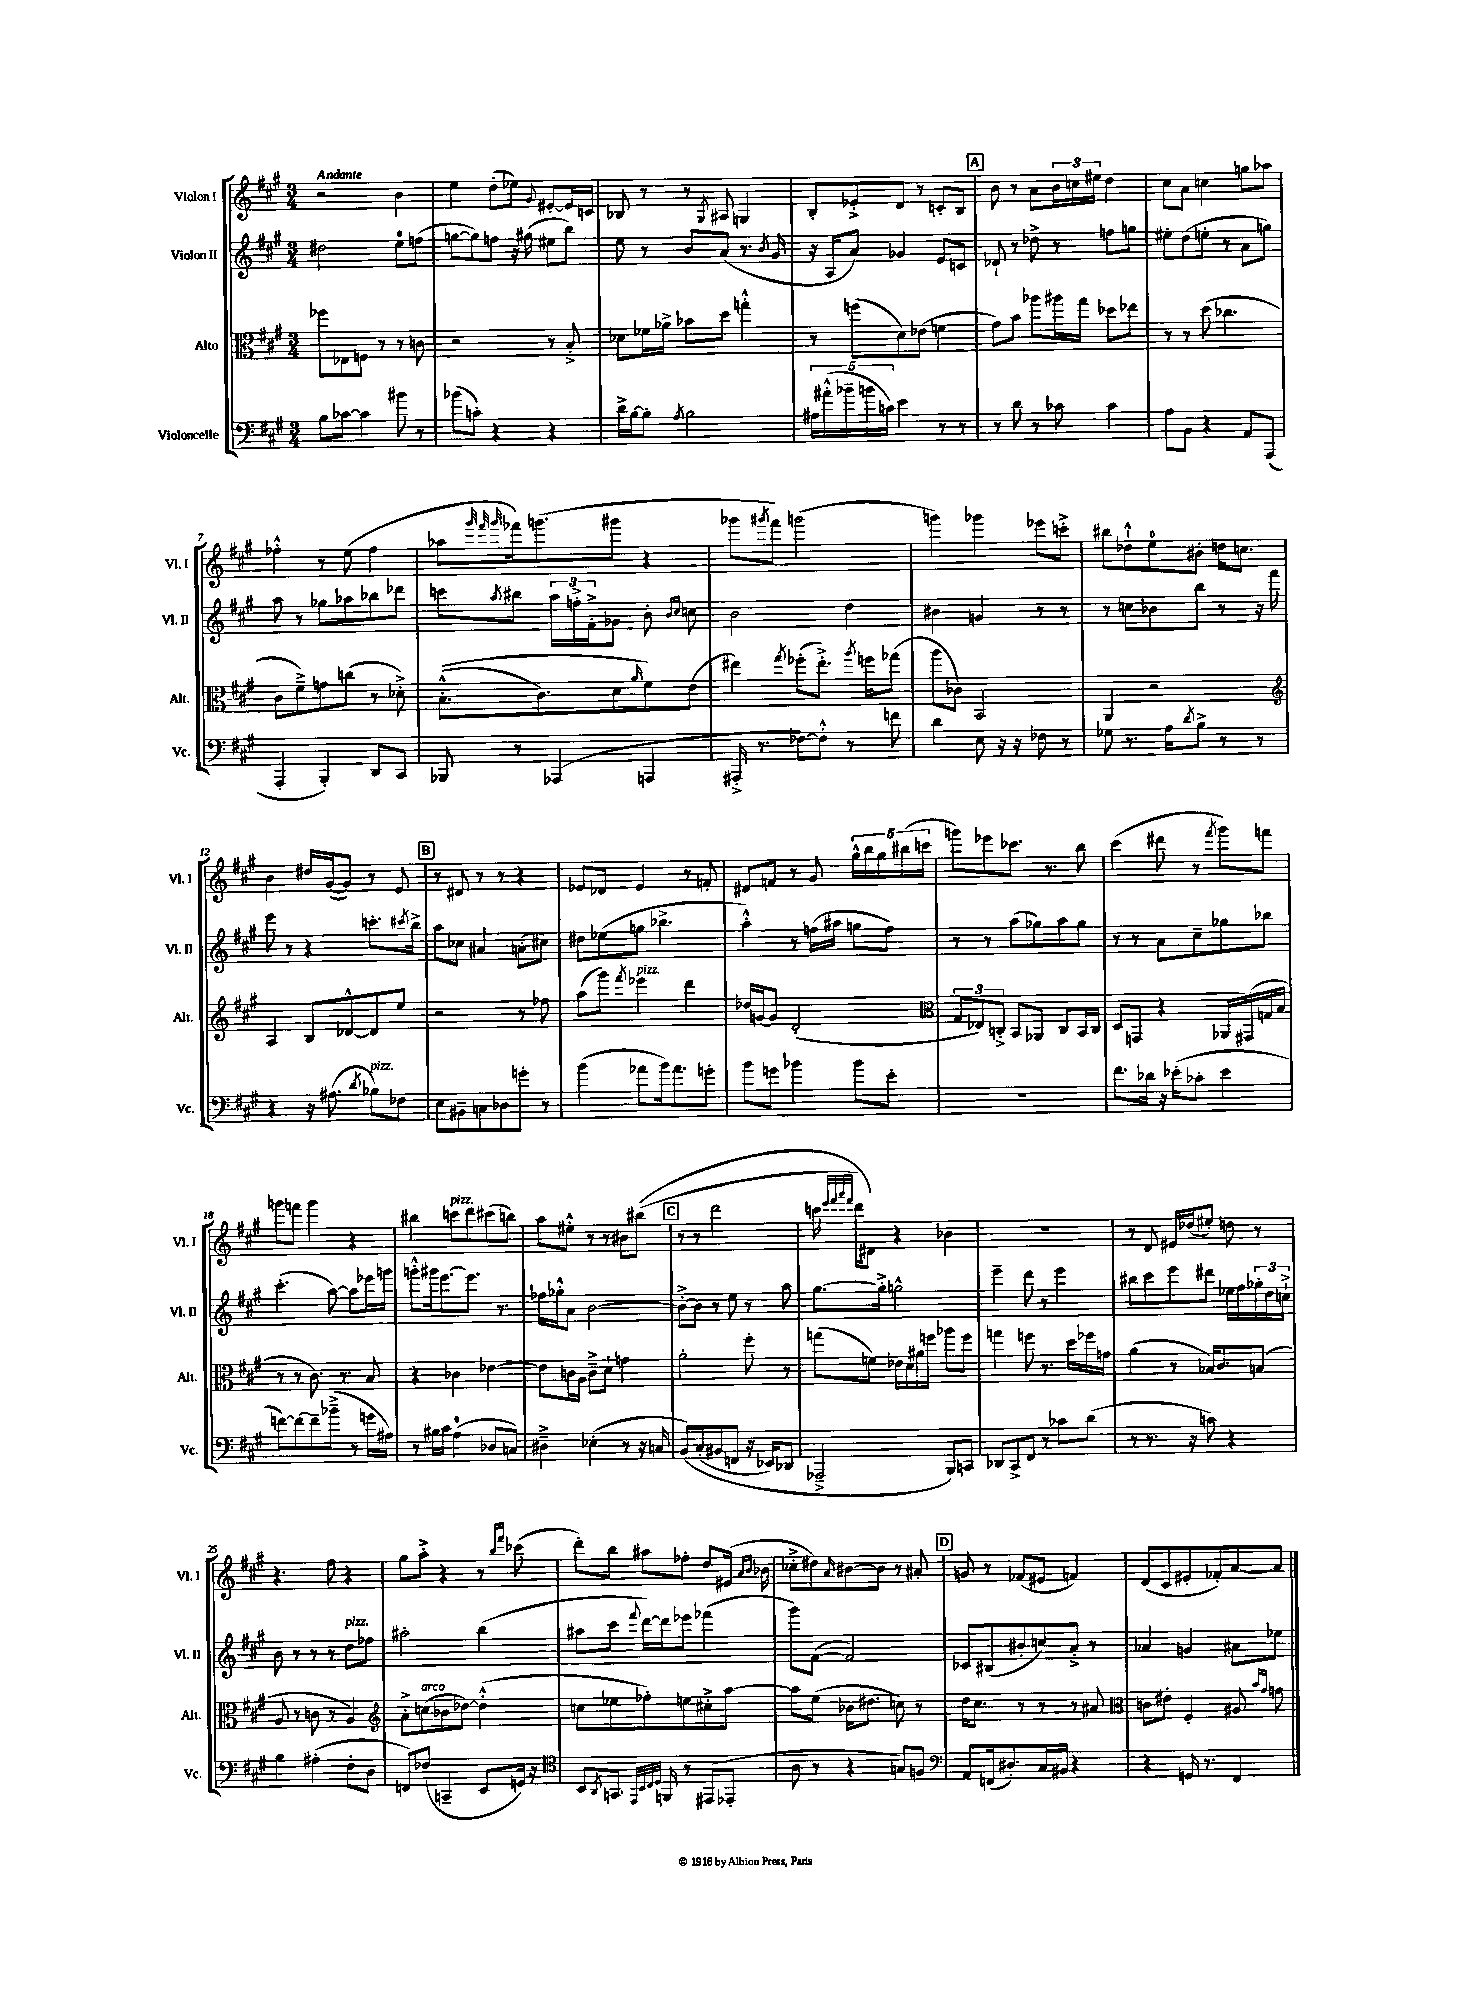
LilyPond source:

<<
\new StaffGroup <<
\new Staff = "s0" \with { instrumentName = "Violon I" shortInstrumentName = "Vl. I" } {
    \clef treble \key a \major \numericTimeSignature \time 3/4 \tempo "Andante"
    r2 b'4 |
    e''4 d''8-.( ees''8) \appoggiatura { gis'8 } eis'8~-. eis'16 c'16 |
    bes8 r8 r8 \acciaccatura { gis8 } ais8 g4 |
    b8-. ees'8-.-> d'8 r8 c'8-. b8 |
    \mark \markup { \box "A" } b'8 r8 a'8 \tuplet 3/2 { b'16 c''16 eis''16 } d''4 |
    cis''8 a'8 c''4 g''8 aes''8 |
    fes''4-.-^ r8 e''8( fes''4 |
    aes''8 \grace { gis'''32 fis'''32 gis'''32 } fes'''16) g'''8.( gis'''8 r4 |
    ges'''8 \acciaccatura { gis'''8 } fis'''8) g'''2( |
    g'''4) ges'''4 ees'''8 c'''8-.-> |
    bis''8 des''8-!-^ e''8-0 bis'8-. d''16 c''8. |
    b'4 dis''16 gis'16~( gis'8) r8 e'8 |
    \mark \markup { \box "B" } r8 dis'8 r8 r8 r4 |
    ees'8 des'8 ees'4 r8 f'8-. |
    dis'8 f'8 r8 gis'8 \tuplet 5/4 { gis''16-^ b''16 gis''16 bis''16( c'''16 } |
    g'''8) ees'''8 ces'''8. r8. b''8 |
    cis'''4( dis'''8 r8 \acciaccatura { fis'''8 } gis'''8) f'''8 |
    g'''8 f'''8 g'''4 r4 |
    bis''4 c'''8^\markup { \italic "pizz." } d'''8 cis'''8( b''8) |
    a''8 eis''8-.-^ r8 r8 bis'8 bis''8(\( |
    \mark \markup { \box "C" } r8 r8 d'''2 |
    c'''16 \grace { e'''32 fis'''32 a'''32 fis'''32 } d'''16) dis'8\) r4 bes'4 |
    R2. |
    r8 d'8 eis'16 des''16( eis''8-.) d''8 r8 |
    r4. fis''8 r4 |
    gis''8 a''8-.-> r4 r8 \grace { b''16 fis'''16 } ces'''8( |
    d'''8-.) b''8 ais''8 fes''8-. d''8 eis'16( \grace { a'16 b'16 } bes'16 |
    ces''8-.-> dis''8) \grace { a'16 } bis'8~ bis'8 r8 ais'8-. |
    \mark \markup { \box "D" } g'8 r8 fes'8( eis'8 f'4) |
    d'8( cis'8 eis'8-. fes'8-.) a'8~ a'8 \bar "|." |
}
\new Staff = "s1" \with { instrumentName = "Violon II" shortInstrumentName = "Vl. II" } {
    \clef treble \key a \major \numericTimeSignature \time 3/4
    dis''2 e''8-0 f''8( |
    g''8~ g''8) f''8 r16 gis''16( eis''8 b''8) |
    e''8 r8 b'8 a'8( r8. \acciaccatura { b'8 } gis'16 |
    r16 a16 a'8) ges'4 e'8 c'8 |
    \mark \markup { \box "A" } des'8-! r8 des''8-> r8 f''8 g''8 |
    eis''8-. d''8( e''8-. r8 a'8 g''8) |
    a''8 r8 ges''8 aes''8 bes''8 des'''8 |
    c'''8 \acciaccatura { a''8 } bis''8 \tuplet 3/2 { a''16 f''16-.-> fis'16-.-> } ges'8 b'8-. \grace { b'16 cis''16 } c''8 |
    b'2 d''4 |
    bis'4 g'4 r8 r8 |
    r8 c''8 bes'8 b''8 r8 r16 fis'''16 |
    e'''8 r8 r4 c'''8.-. \acciaccatura { cis'''8 } b''16-> |
    \mark \markup { \box "B" } a''8 ces''8 ais'4 a'8-.( cis''8) |
    dis''8 ees''8( g''8 bes''4.-> |
    a''4-.-^) r8 f''16( ais''16 g''8 f''8) |
    r8 r8 a''8( ges''8) a''8 ges''8 |
    r8 r8 a'8 cis''8-- ges''8 bes''8 |
    cis'''4.-.( a''8~) a''8 ees'''16 g'''16 |
    g'''8-.-^ gis'''16 e'''8.~ e'''8. r8. |
    fes''16 ges''16-.-^ a'8 b'2~ |
    \mark \markup { \box "C" } b'8~-.-> b'8 r8 e''8 r8 a''8 |
    gis''8.~ gis''16-.-> g''2-^ |
    e'''4-- d'''8 r8 e'''4 |
    bis''8 cis'''8 e'''8 dis'''8 ees''16 fis''16 \tuplet 3/2 { ges''16-. d''16 c''16-!-> } |
    b'8 r8 r8 r8 d''8^\markup { \italic "pizz." } fes''8 |
    ais''2-. b''4( |
    ais''8 cis'''8 \appoggiatura { fis'''8 } d'''16~) d'''16 ees'''8 fes'''4( |
    gis'''8) fis'8~( fis'2) |
    \mark \markup { \box "D" } ces'8 bis8( bis'8-. c''8) a'8-.-> r8 |
    aes'4 g'4 ais'8 ees''8 \bar "|." |
}
\new Staff = "s2" \with { instrumentName = "Alto" shortInstrumentName = "Alt." } {
    \clef alto \key a \major \numericTimeSignature \time 3/4
    fes''8 ees8 f8 r8 r8 c'8 |
    r2 r8 b8-.-> |
    des'8 fes'16 aes'16-> bes'8 d''8 g''4-.-^ |
    r8 f''8( d'8) ees'8( f'4 |
    \mark \markup { \box "A" } gis'8) b'8 aes''8 ais''16 gis''16 des''8 ees''8 |
    r8 r8 d''8( ces''4. |
    cis'8 fis'8--->) g'8 c''8( r8 des'8-.->) |
    b8.-.-^(\( cis'8.) d'8 \grace { a'16 } fis'8\) e'8( |
    eis''4) \acciaccatura { gis''8 } fes''8-.( eis''8.-.->) \acciaccatura { a''8 } f''16 ges''8( |
    a''8 ces'8) b,2 |
    a,4 r2 |
    \clef treble a4 b8 des'8~-^ des'8 e''8 |
    \mark \markup { \box "B" } r2 r8 fes''8 |
    a''8( gis'''8) \acciaccatura { fis'''8 } ees'''4^\markup { \italic "pizz." } d'''4 |
    des''16 g'16~ g'8 d'2-.( |
    \clef alto \tuplet 3/2 { gis8 ees8) c8-.-> } b,8 aes,8 c8 b,16 c16 |
    d8 g,8 r4 aes,16 gis,16( g16 b16 |
    r8 r8 cis'8.) r8. b8 |
    r4 ces'4 ees'4~ |
    ees'8 c'16 a16 c'8---> d'8-! g'4 |
    \mark \markup { \box "C" } a'2-. fis''8-. r8 |
    g''8( f'8) ees'16 d'16 ais'16 f''16 aes''8 f''8 |
    g''4 f''8 r8. d''16 fes''16 g'16 |
    a'4( r8 bes16) cis'8. b8( |
    a8 r8 c'8 r8 a4) |
    \clef treble a'8-.-> c''8^\markup { \italic "arco" }( bes'8 des''8~) des''4-.-^( |
    c''8 ees''8 fes''8-.) e''8 cis''8-.-> a''8~ |
    a''8 e''8( bes'16 dis''8. c''8) r8 |
    \mark \markup { \box "D" } d''16 cis''8. r8 r8 r8 ais'8 |
    \clef alto c'8 eis'8-. fis4-. ais8 \grace { b'16 gis'16 } g'8 \bar "|." |
}
\new Staff = "s3" \with { instrumentName = "Violoncelle" shortInstrumentName = "Vc." } {
    \clef bass \key a \major \numericTimeSignature \time 3/4
    b8 ces'8~ ces'4 bis'8 r8 |
    bes'8( c'8-.) r4 r4 |
    d'16-> b16~ b8-. \acciaccatura { a8 } b2 |
    \tuplet 5/4 { ais16 ais'16-.-^( bes'16-- b'16 c'16) } e'4 r8 r8 |
    \mark \markup { \box "A" } r8 d'8 r8 ces'8 ces'4 |
    a8 b,8 r4 a,8 a,,8( |
    a,,4-. b,,4-.) d,8 cis,8 |
    bes,,8 r8 aes,,4( a,,4 |
    ais,,16-.-> r8. fes8~) fes8-.-^ r8 f'8 |
    d'4 e8 r16 r16 fes8 r8 |
    ges8 r8. a16 \acciaccatura { d'8 } b8-> r8 r8 |
    r4 r16 ais8.( \acciaccatura { d'8 } bes8^\markup { \italic "pizz." }) fes8 |
    \mark \markup { \box "B" } \once \override Glissando.style = #'zigzag e8\glissando bis,8-- c8 des8 g'8-. r8 |
    b'4( aes'8 b'16) aes'8. g'8-. |
    b'8 g'8 bes'4 bes'8 e'8-. |
    R2. |
    fis'8. des'16 r16 ees'16-.( ces'8-. ees'4 |
    f'8~) f'8~ f'8-- bes'8--->( r8 g'16 ais16) |
    r8 bis16 cis'16 a4-0( des8 c8) |
    dis4---> ees4-.( r8 r16 c16 |
    \mark \markup { \box "C" } b,8)\( cis8-.( bis,8 f,8 r16 ees,16) des,8 |
    aes,,2---> b,,8\) c,8 |
    des,8 cis,8-> fis,8 r8 ces'8 d'8( |
    r8 r8. r16 c'8) r4 |
    b4 ais4-.( fis8-. d8 |
    f,8) fes8( c,4-- e,8 g,16) r16 |
    \clef tenor b,8 \acciaccatura { a,8 } g,8. \grace { e,32 b,32 cis32 d32 } f,16 r8 eis,8( ees,8-. |
    a8 r8 r4 g8) f8 |
    \mark \markup { \box "D" } \clef bass a,8 f,16( dis8.-.) cis16 bis,16 r4 |
    r4 g,16 r8. fis,4 \bar "|." |
}
>>
>>
